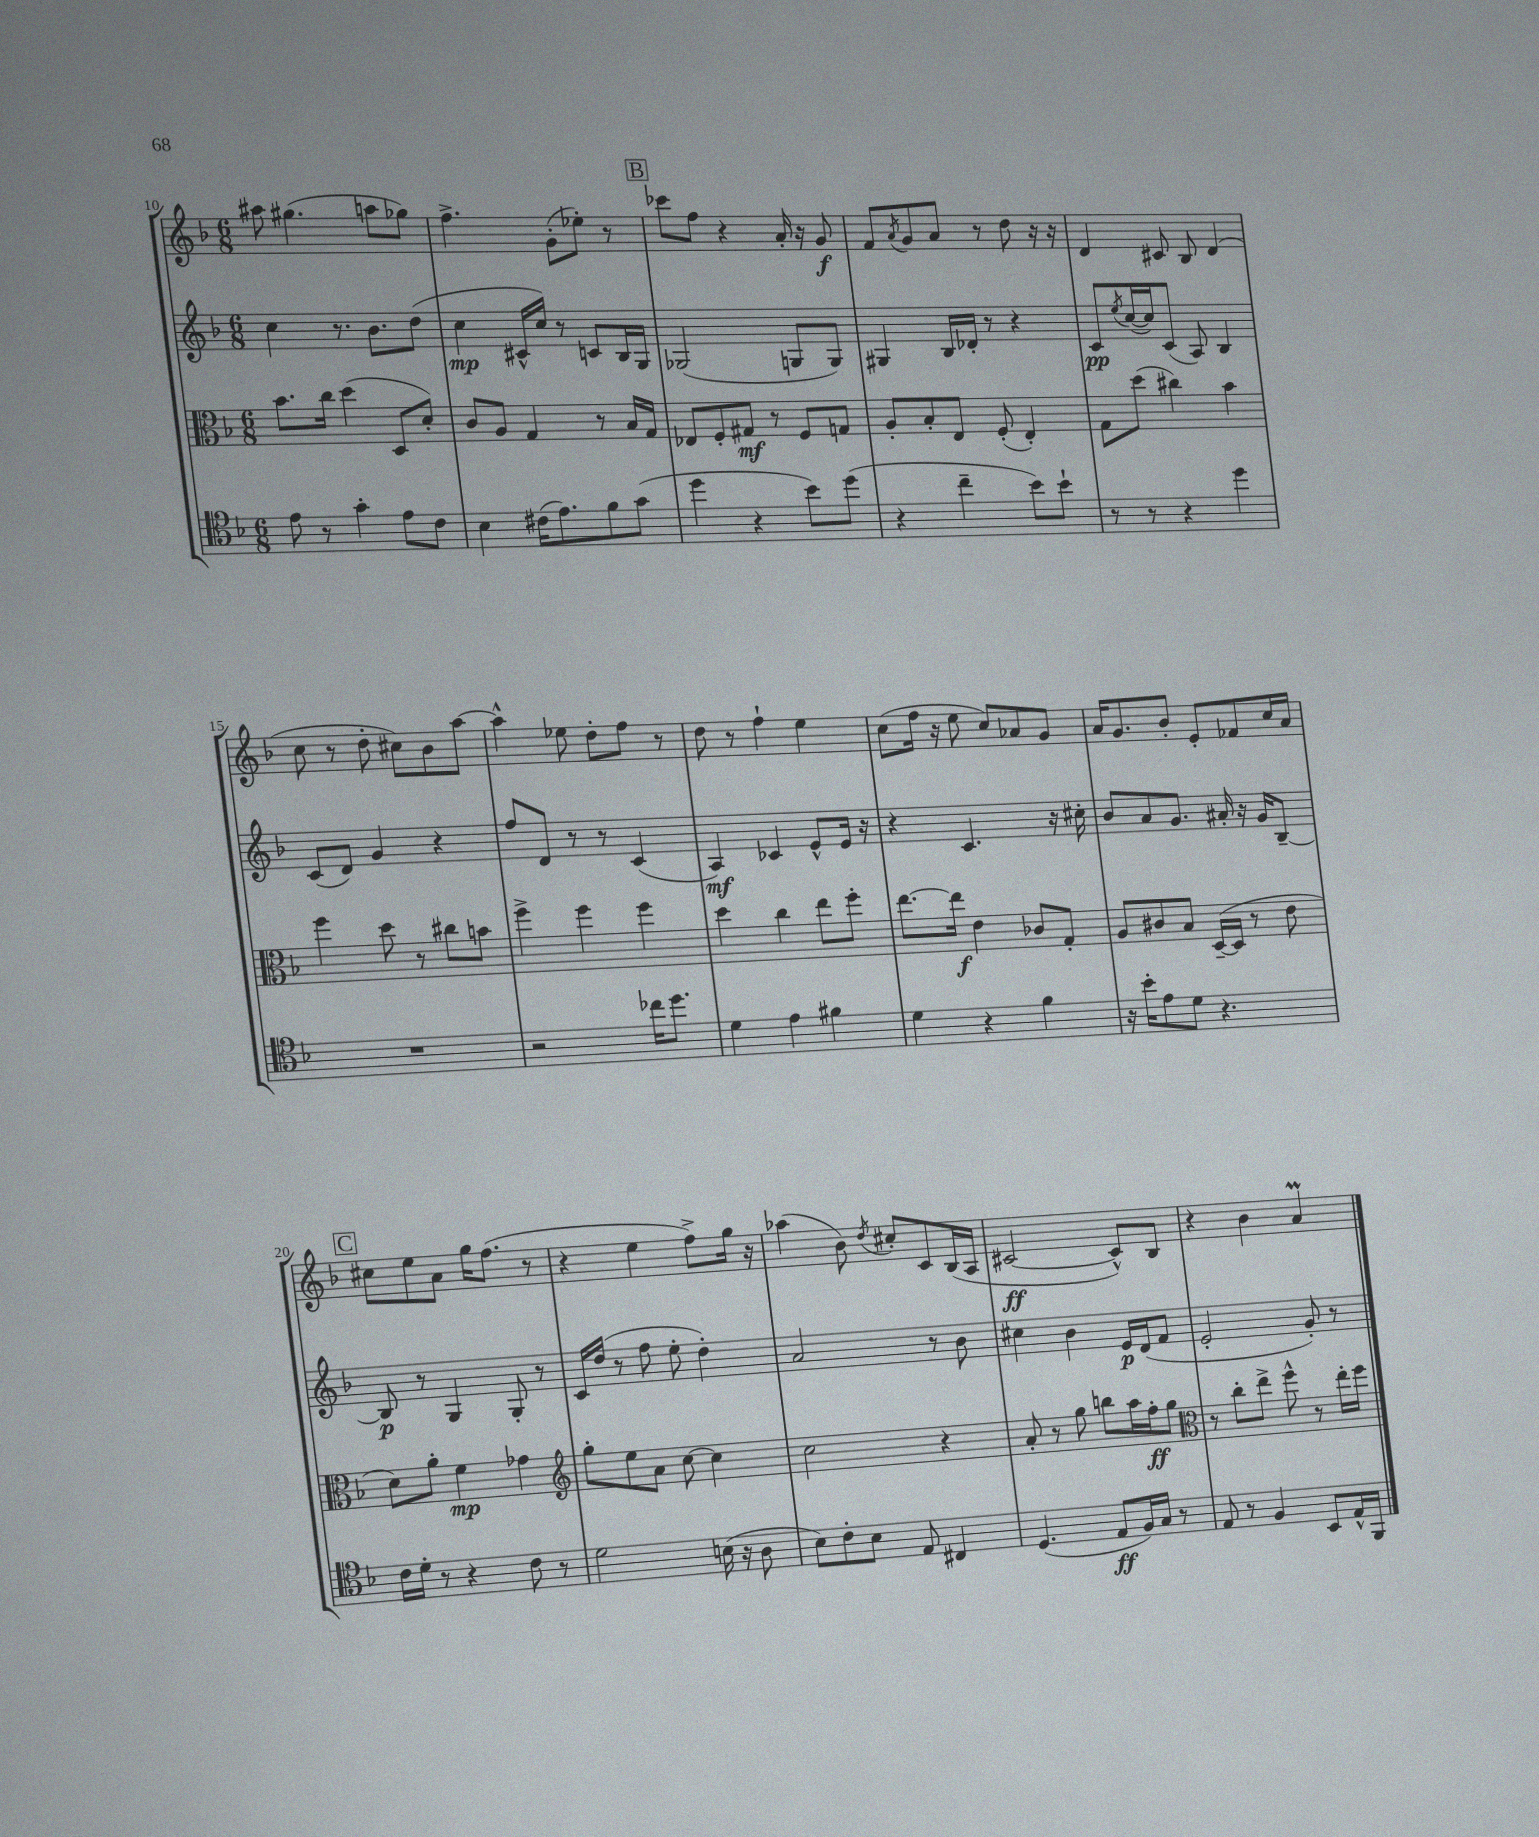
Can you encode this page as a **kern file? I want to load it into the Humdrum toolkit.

**kern	**kern	**kern	**kern
*staff4	*staff3	*staff2	*staff1
*clefC4	*clefC3	*clefG2	*clefG2
*k[b-]	*k[b-]	*k[b-]	*k[b-]
*M6/8	*M6/8	*M6/8	*M6/8
8e	8.b-	4cc	8aa#
8r	.	.	(4.gg#
.	16cc	.	.
4g'	(4dd	8.r	.
.	.	8.b-	.
8e	8D	.	8aa
8c	8d')	(8dd	8gg-)
=	=	=	=
4B-	8c	4cc	4.ff^
.	8A	.	.
(16c#	4G	16c#^^	.
8.e)	.	16cc)	.
.	.	8r	(8g'
8f	8r	8c	8ee-')
(8g	16B-	16B-	8r
.	16G	16G	.
=	=	=	=
4dd	8E-	(2G-	8ccc-
.	8F'	.	8ff
4r	8G#	.	4r
.	8r	.	.
8b-)	8F	8G	16a'
.	.	.	16r
(8dd	8G	8G)	8g
=	=	=	=
4r	8A'	4G#	8f
.	.	.	8qa
.	8B-'	.	8g
4cc~	8E	16B-	8a
.	.	16d-'	.
.	(8F'	8r	8r
8b-)	4E')	4r	8dd
8b-`	.	.	16r
.	.	.	16r
=	=	=	=
8r	8G	8c	4d
.	.	8qee	.
8r	(8dd	([16cc	.
.	.	16cc])	.
4r	4cc#)	(8c	8c#
.	.	8A)	8B-
4dd	4b-	4B-	(4d
=	=	=	=
2.r	4ff	(8c	8cc
.	.	8d)	8r
.	8dd	4g	8dd'
.	8r	.	8cc#)
.	8cc#	4r	8b-
.	8b	.	[8aa
=	=	=	=
2r	4ff^	8ff	4aa^^]
.	.	8d	.
.	4ff	8r	8ee-
.	.	8r	8dd'
16cc-	4ff	(4c	8ff
8.dd	.	.	.
.	.	.	8r
=	=	=	=
4d	4dd	4A)	8dd
.	.	.	8r
4e	4cc	4c-	4ff`
4f#	8ee	8e^^	4ee
.	8ff'	16e	.
.	.	16r	.
=	=	=	=
4d	[8.ee	4r	(8cc
.	.	.	16ff
.	16ee]	.	16r
4r	4e	4.c	8ee
.	.	.	8cc)
4f	8c-	.	8a-
.	8G'	16r	8g
.	.	16cc#'	.
=	=	=	=
16r	8A	8b-	16a
16b-'	.	.	8.g
8e	8c#	8a	.
8d	8B-	8.g	8b-'
4.r	([16D~	.	8e'
.	16D]	16a#'	.
.	8r	16r	8f-
.	.	16g	.
.	8e	[8B-~	16cc
.	.	.	16a
=	=	=	=
16c	8d)	8B-]	8cc#
16d'	.	.	.
8r	8a'	8r	8ee
4r	4f	4G	8a
.	.	.	16gg
.	.	.	(8.ff
8c	4g-	8G'	.
8r	.	8r	8r
=	=	=	=
*	*clefG2	*	*
2d	8gg'	16c	4r
.	.	(16dd	.
.	8ee	8r	.
.	8a	8ff	4ee
.	[8cc	8ee'	.
(16B	4cc]	4dd')	8ff^)
16r	.	.	.
8A	.	.	16gg
.	.	.	16r
=	=	=	=
8B-)	2cc	2a	(4aa-
8c'	.	.	.
8B-	.	.	8b-)
.	.	.	8qdd
8E	.	.	8cc#'
4C#	4r	8r	8c
.	.	8b-	(16B-
.	.	.	16A
=	=	=	=
(4.D	8a'	4cc#	[2c#
.	8r	.	.
.	8gg	4b-	.
8E	8bb	.	.
16F)	16aa	16e	8c#^^])
16G	16ff'	(16d	.
8r	8gg	8f	8B-
=	=	=	=
*	*clefC3	*	*
8E	8r	2e'	4r
8r	8cc'	.	.
4F	8ee^	.	4b-
.	8ff^^	.	.
8BB-	8r	8g')	4a
16E^^	16ee'	8r	.
16FF	16ff	.	.
==	==	==	==
*-	*-	*-	*-
